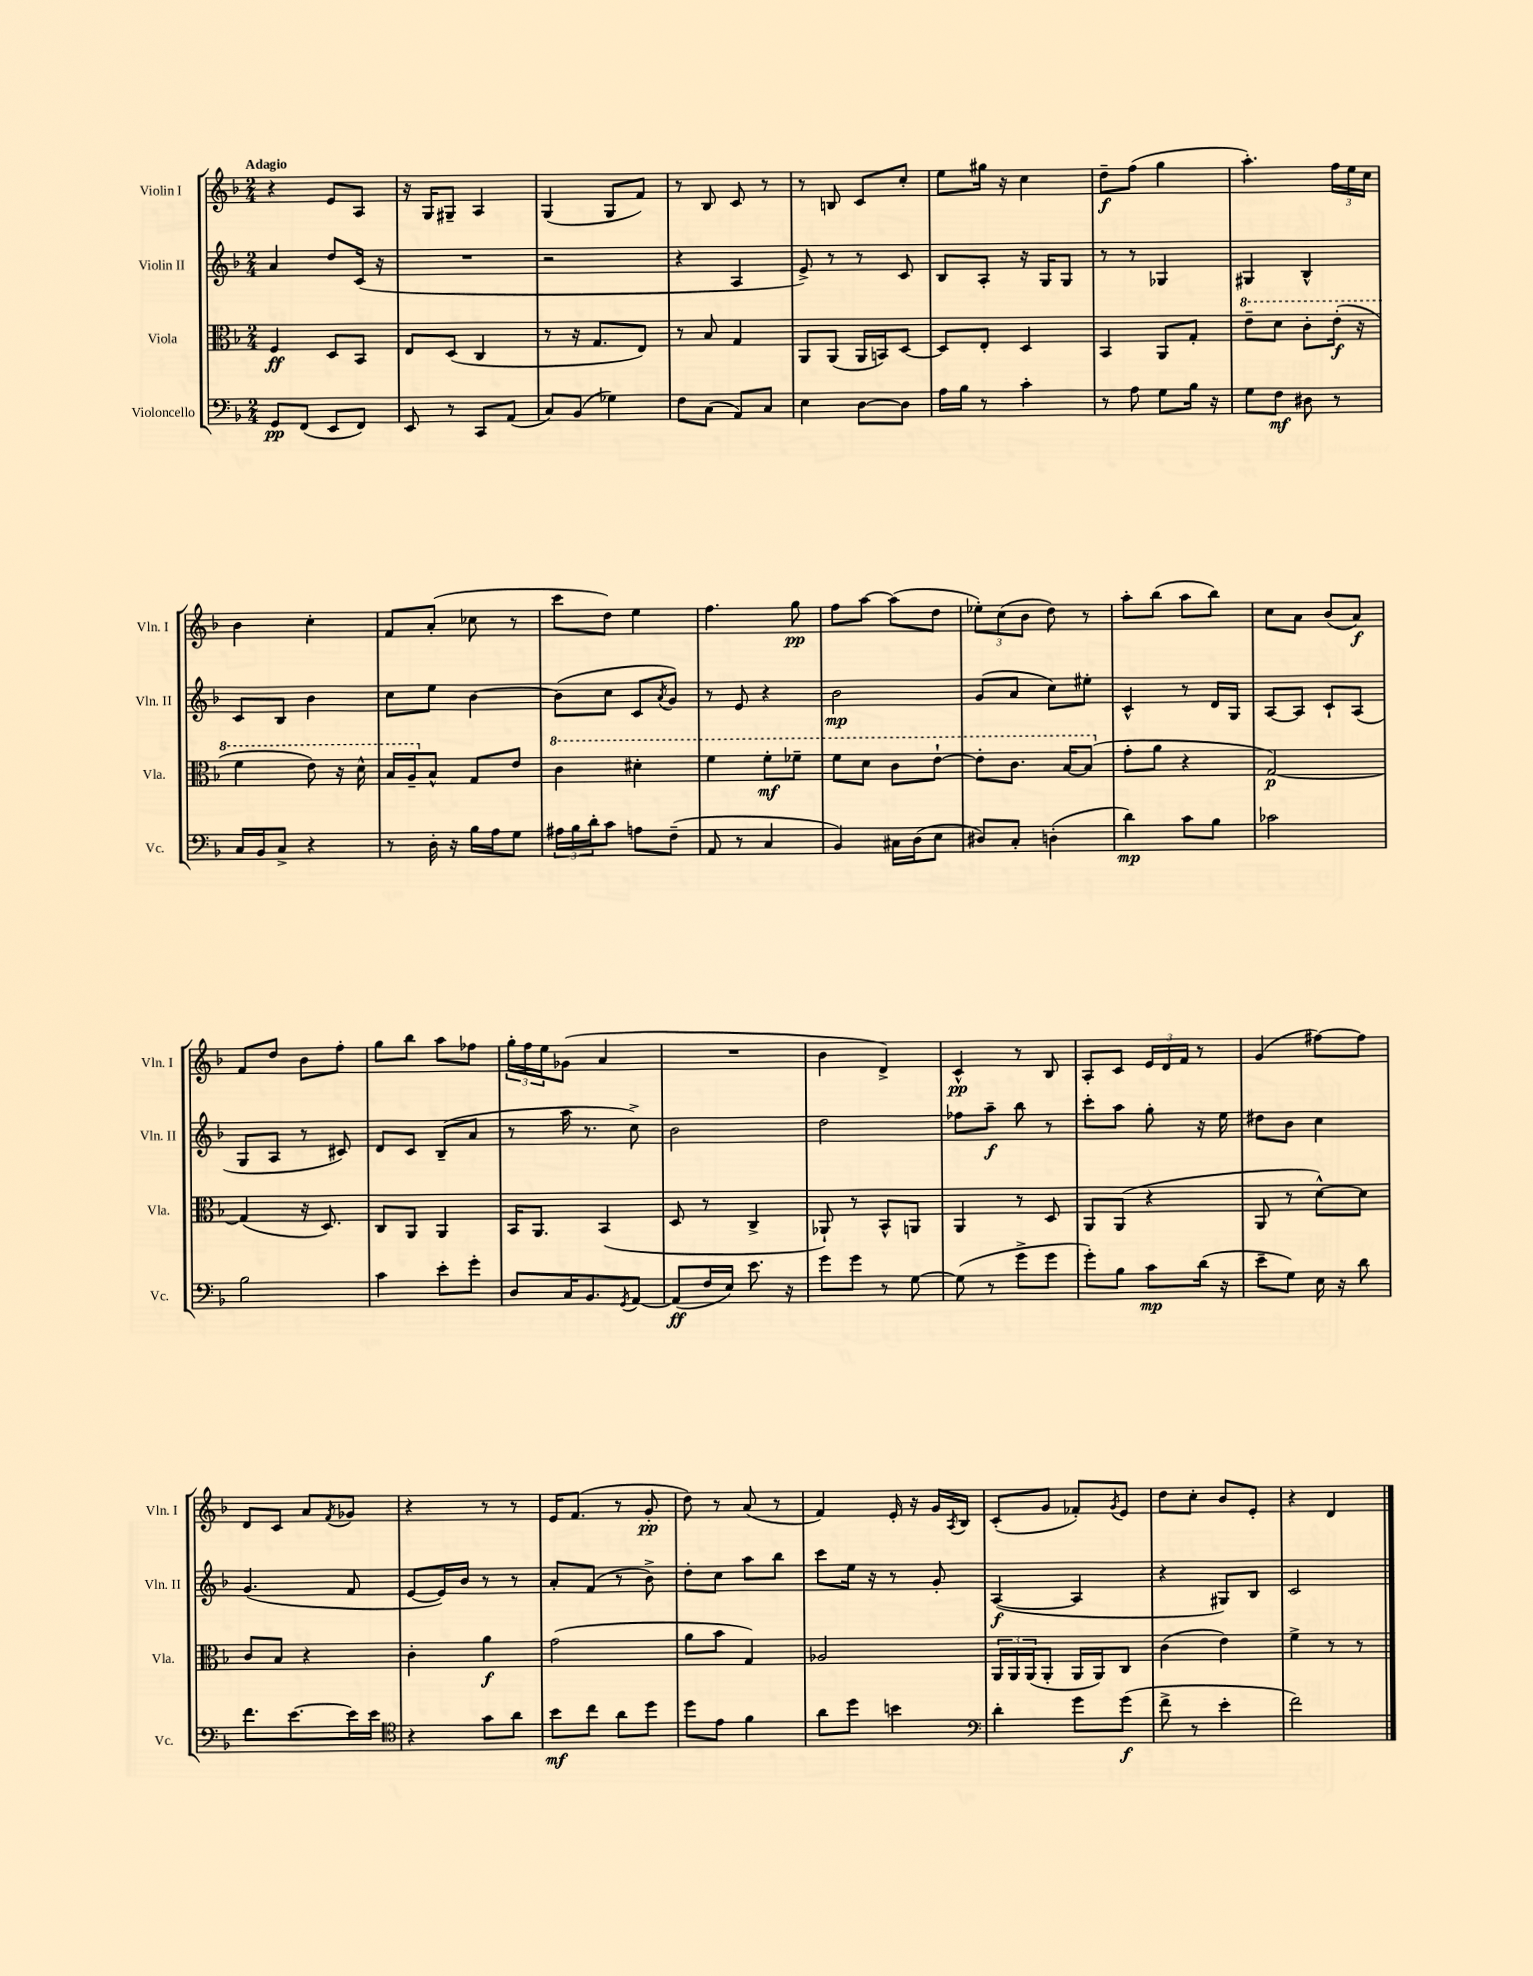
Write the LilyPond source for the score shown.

<<
\new StaffGroup <<
\new Staff = "s0" \with { instrumentName = "Violin I" shortInstrumentName = "Vln. I" } {
    \clef treble \key f \major \numericTimeSignature \time 2/4 \tempo "Adagio"
    r4 e'8 a8 |
    r16 g16 gis8-- a4 |
    g4( g8 f'8) |
    r8 bes8 c'8 r8 |
    r8 b8 c'8 c''8-. |
    e''8 gis''16 r16 c''4 |
    d''8--\f f''8( g''4 |
    a''4.-.) \tuplet 3/2 { f''16 e''16 c''16 } |
    bes'4 c''4-. |
    f'8 a'8-.( ces''8 r8 |
    c'''8 d''8) e''4 |
    f''4. g''8\pp |
    f''8 a''8~ a''8( d''8 |
    \tuplet 3/2 { ees''8-.) c''8( bes'8 } d''8) r8 |
    a''8-. bes''8( a''8 bes''8) |
    c''8 a'8 bes'8( a'8\f) |
    f'8 d''8 bes'8 f''8-. |
    g''8 bes''8 a''8 fes''8 |
    \tuplet 3/2 { g''16-. f''16 e''16 } ges'8( a'4 |
    R2 |
    bes'4 d'4->) |
    c'4-^\pp r8 bes8 |
    a8-. c'8 \tuplet 3/2 { e'16 d'16 f'16 } r8 |
    g'4( fis''8~) fis''8 |
    d'8 c'8 a'8 \acciaccatura { f'8 } ges'8 |
    r4 r8 r8 |
    e'16 f'8.( r8 g'8-.\pp |
    d''8) r8 a'8( r8 |
    f'4) e'16-. r16 g'16 \acciaccatura { a8 } bes16 |
    c'8-.( g'8 fes'8-.) \acciaccatura { g'8 } e'8 |
    d''8 c''8-. bes'8 e'8-. |
    r4 d'4 \bar "|." |
}
\new Staff = "s1" \with { instrumentName = "Violin II" shortInstrumentName = "Vln. II" } {
    \clef treble \key f \major \numericTimeSignature \time 2/4
    a'4 d''8 c'16( r16 |
    R2 |
    r2 |
    r4 a4 |
    e'8->) r8 r8 c'8 |
    bes8 a8-. r16 g16 g8 |
    r8 r8 ges4 |
    gis4 bes4-^ |
    c'8 bes8 bes'4 |
    c''8 e''8 bes'4~ |
    bes'8( c''8 c'8 \acciaccatura { a'8 } g'8) |
    r8 e'8 r4 |
    bes'2\mp |
    g'8( a'8 c''8) eis''8-. |
    c'4-^ r8 d'16 g16 |
    a8~ a8 c'8-! a8( |
    g8 a8 r8 cis'8) |
    d'8 c'8 bes8--( a'8 |
    r8 a''16 r8. c''8->) |
    bes'2 |
    d''2 |
    fes''8 a''8--\f bes''8 r8 |
    c'''8-. a''8 g''8-. r16 e''16 |
    dis''8 bes'8 c''4 |
    g'4.( f'8 |
    e'8~ e'16) bes'16 r8 r8 |
    a'8-. f'8( r8 bes'8->) |
    d''8-. c''8 a''8 bes''8 |
    c'''8 e''16 r16 r8 g'8-. |
    a4~\f( a4 |
    r4 gis8) bes8 |
    c'2 \bar "|." |
}
\new Staff = "s2" \with { instrumentName = "Viola" shortInstrumentName = "Vla." } {
    \clef alto \key f \major \numericTimeSignature \time 2/4
    f4\ff d8 bes,8 |
    e8 d8( c4 |
    r8 r16 g8. e8) |
    r8 bes8 g4 |
    a,8 a,8( a,16 b,16) d8~ |
    d8 e8-. d4 |
    bes,4 a,8 g8-. |
    \ottava #1 e''8-- d''8 c''8-. e''16-.\f( r16 |
    f''4 e''8) r16 d''16-^ |
    bes'16 a'16-- \ottava #0 bes8-^ g8 e'8 |
    \ottava #1 c''4 dis''4-. |
    f''4 f''8-.\mf fes''8-- |
    f''8 d''8 c''8 e''8~-! |
    e''8-. c''8. bes'16~ bes'8( \ottava #0 |
    g'8-. a'8 r4 |
    g2~\p) |
    g4( r16 d8.) |
    c8 a,8 a,4 |
    bes,16 a,8. bes,4( |
    d8 r8 c4-> |
    aes,8-!) r8 bes,8-^ a,8 |
    a,4 r8 d8 |
    a,8 a,8( r4 |
    a,8 r8 d'8~-^) d'8 |
    c'8 bes8 r4 |
    c'4-. a'4\f |
    g'2( |
    a'8 bes'8 g4) |
    aes2 |
    \tuplet 3/2 { a,16 a,16 a,16( } a,8-. a,16 a,16) c8 |
    c'4( e'4) |
    f'4-> r8 r8 \bar "|." |
}
\new Staff = "s3" \with { instrumentName = "Violoncello" shortInstrumentName = "Vc." } {
    \clef bass \key f \major \numericTimeSignature \time 2/4
    g,8\pp f,8( e,8 f,8) |
    e,8 r8 c,8 a,8( |
    c8) bes,8( ges4) |
    f8 c8( a,8) c8 |
    e4 d8~ d8 |
    a16 bes16 r8 c'4-. |
    r8 a8 g8 bes16 r16 |
    g8 f8\mf dis8 r8 |
    c16 bes,16 c8-> r4 |
    r8 d16-. r16 bes16 a16 g8 |
    \tuplet 3/2 { ais16 bes16 d'16-. } c'8 a8 f8--( |
    a,8 r8 c4 |
    bes,4) cis16 d16( e8 |
    dis8) c8-. d4-.( |
    d'4\mp) c'8 bes8 |
    ces'2 |
    bes2 |
    c'4 e'8-. g'8-. |
    d8 c16 bes,8. \acciaccatura { g,8 } a,8~ |
    a,8\ff( f16 e16) e'8. r16 |
    g'8 g'8 r8 g8~ |
    g8( r8 g'8-> g'8 |
    g'8-.) bes8 c'8\mp d'16( r16 |
    e'8-- g8) e16 r16 d'8 |
    f'8. e'8.~ e'16 e'16 |
    \clef tenor r4 g'8 a'8 |
    bes'8\mf c''8 a'8 d''8 |
    d''8 e'8 f'4 |
    a'8 d''8 b'4 |
    \clef bass d'4-. g'8 g'8\f( |
    f'8-> r8 e'4-. |
    f'2) \bar "|." |
}
>>
>>
\layout { \context { \Score \remove "Bar_number_engraver" } }
